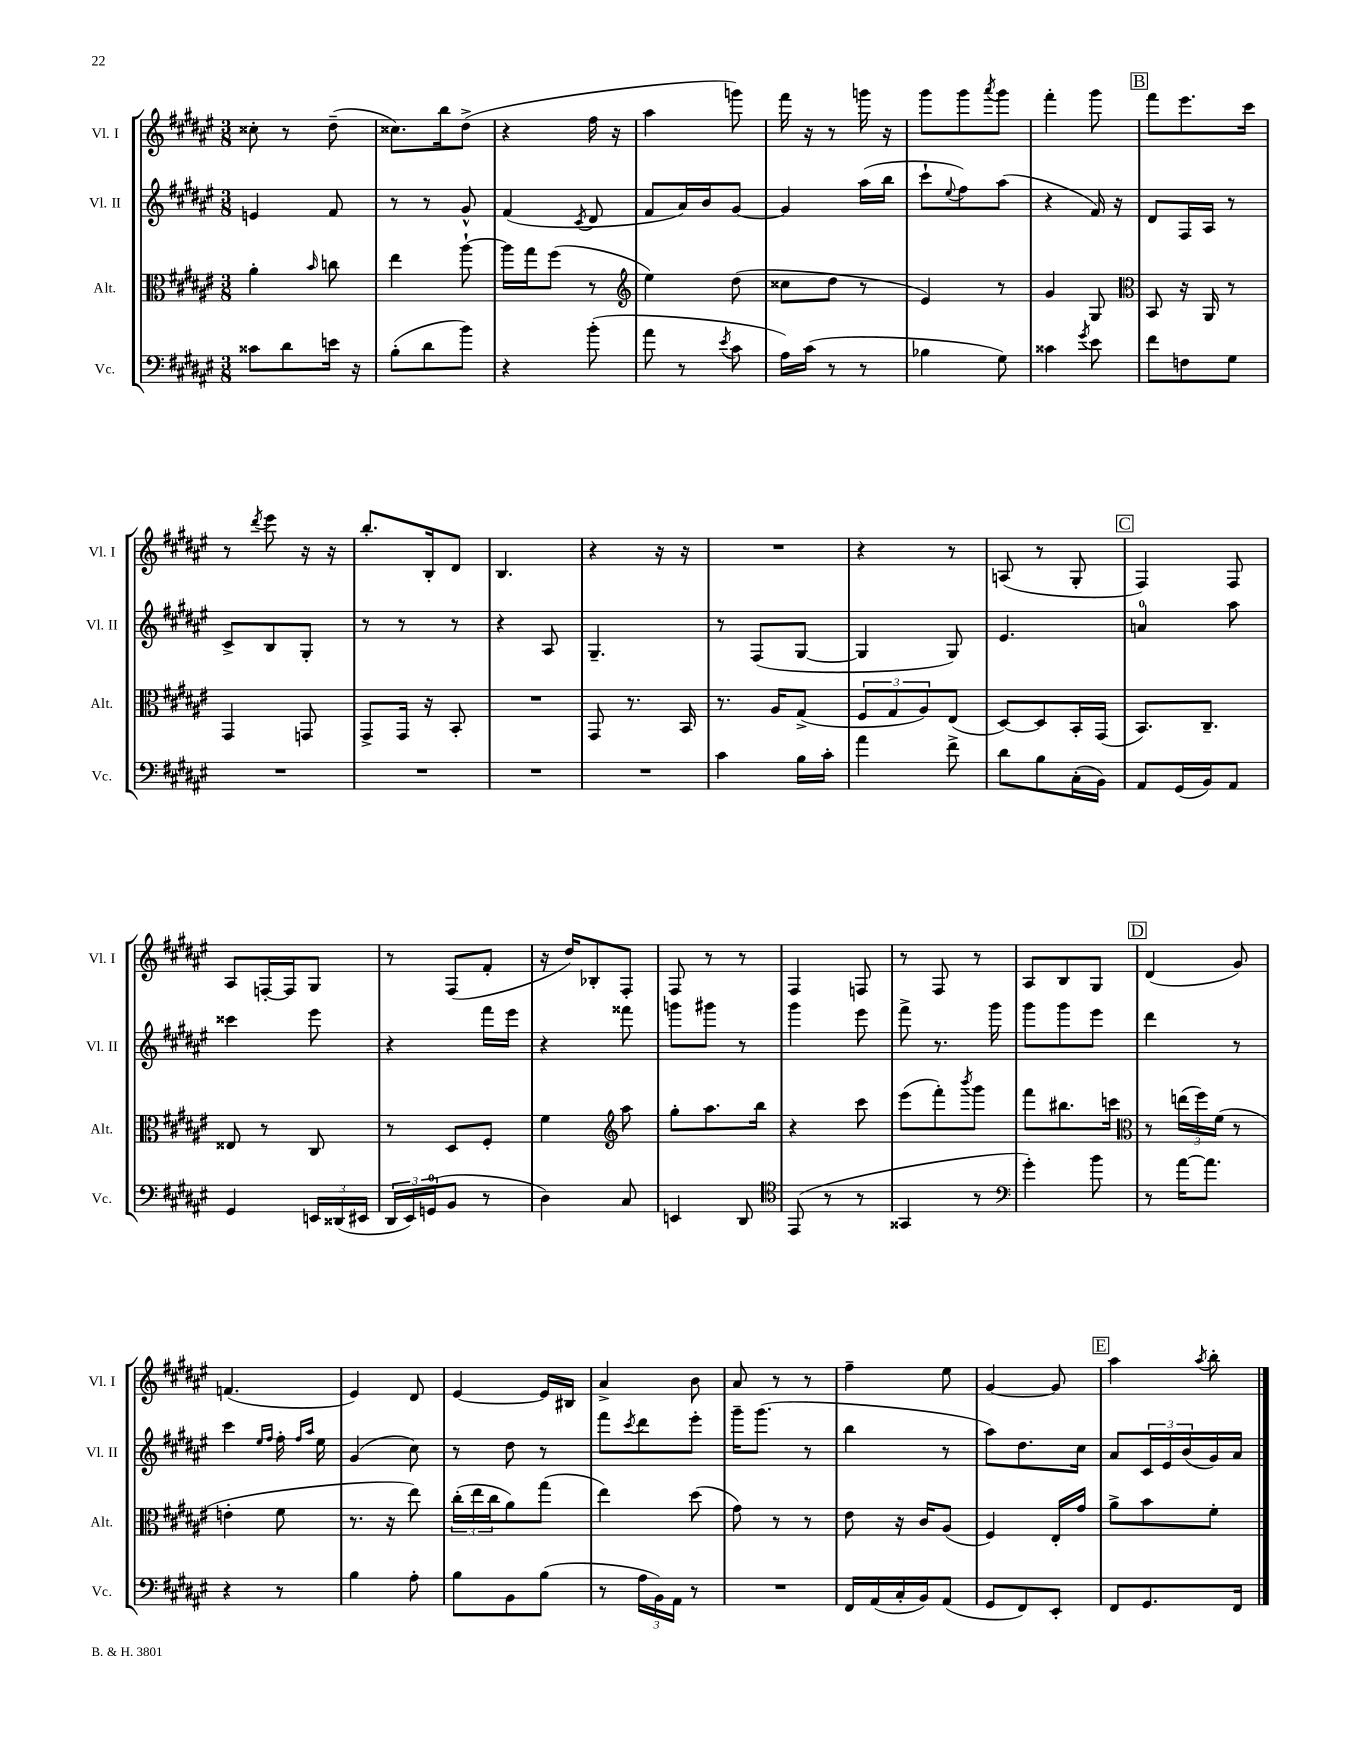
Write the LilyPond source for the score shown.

<<
\new StaffGroup <<
\new Staff = "s0" \with { instrumentName = "Vl. I" shortInstrumentName = "Vl. I" } {
    \clef treble \key fis \major \numericTimeSignature \time 3/8
    cisis''8-. r8 dis''8--( |
    cisis''8.) b''16 dis''8->( |
    r4 fis''16 r16 |
    ais''4 g'''8) |
    fis'''16 r16 r8 g'''16 r16 |
    gis'''8 gis'''8 \acciaccatura { ais'''8 } gis'''8 |
    fis'''4-. gis'''8 |
    \mark \markup { \box "B" } fis'''8 eis'''8. cis'''16 |
    r8 \acciaccatura { dis'''8 } eis'''8 r16 r16 |
    b''8.-. b16-. dis'8 |
    b4. |
    r4 r16 r16 |
    R4. |
    r4 r8 |
    a8( r8 gis8-. |
    \mark \markup { \box "C" } fis4) fis8 |
    ais8 f16~-. f16 gis8 |
    r8 fis8( fis'8-. |
    r16 dis''16) bes8-. fis8-. |
    fis8 r8 r8 |
    fis4 f8 |
    r8 fis8 r8 |
    ais8 b8 gis8 |
    \mark \markup { \box "D" } dis'4( gis'8) |
    f'4.( |
    eis'4) dis'8 |
    eis'4~ eis'16 bis16 |
    ais'4-> b'8 |
    ais'8 r8 r8 |
    fis''4-- eis''8 |
    gis'4~ gis'8 |
    \mark \markup { \box "E" } ais''4 \acciaccatura { ais''8 } b''8-. \bar "|." |
}
\new Staff = "s1" \with { instrumentName = "Vl. II" shortInstrumentName = "Vl. II" } {
    \clef treble \key fis \major \numericTimeSignature \time 3/8
    e'4 fis'8 |
    r8 r8 gis'8-^ |
    fis'4( \acciaccatura { cis'8 } dis'8 |
    fis'8 ais'16) b'16 gis'8~ |
    gis'4 ais''16( b''16 |
    cis'''8-! \appoggiatura { eis''8 } fis''8) ais''8( |
    r4 fis'16) r16 |
    \mark \markup { \box "B" } dis'8 fis16 ais16 r8 |
    cis'8-> b8 gis8-. |
    r8 r8 r8 |
    r4 ais8 |
    gis4.-- |
    r8 fis8( gis8~ |
    gis4 gis8) |
    eis'4. |
    \mark \markup { \box "C" } a'4-0 ais''8 |
    cisis'''4 eis'''8 |
    r4 fis'''16 eis'''16 |
    r4 fisis'''8 |
    g'''8 gis'''8 r8 |
    gis'''4 eis'''8 |
    fis'''8-> r8. gis'''16 |
    gis'''8 gis'''8 eis'''8 |
    \mark \markup { \box "D" } dis'''4 r8 |
    cis'''4 \grace { eis''16 fis''16 } fis''16-. \grace { fis''16 ais''16 } eis''16 |
    gis'4( cis''8) |
    r8 dis''8 r8 |
    fis'''8 \acciaccatura { cis'''8 } dis'''8 eis'''8-. |
    gis'''16-- gis'''8.( r8 |
    b''4 r8 |
    ais''8) dis''8. cis''16 |
    \mark \markup { \box "E" } ais'8 \tuplet 3/2 { cis'16 eis'16 b'16( } gis'16) ais'16 \bar "|." |
}
\new Staff = "s2" \with { instrumentName = "Alt." shortInstrumentName = "Alt." } {
    \clef alto \key fis \major \numericTimeSignature \time 3/8
    ais'4-. \grace { b'16 } c''8 |
    eis''4 ais''8~-! |
    ais''16 gis''16 fis''8( r8 |
    \clef treble eis''4) dis''8( |
    cisis''8 dis''8 r8 |
    eis'4) r8 |
    gis'4 gis8 |
    \mark \markup { \box "B" } \clef alto b,8 r16 ais,16 r8 |
    gis,4 g,8 |
    gis,8-> gis,16 r16 b,8-. |
    R4. |
    gis,8 r8. b,16 |
    r8. ais16 gis8->( |
    \tuplet 3/2 { fis8 gis8 ais8) } eis8( |
    dis8~) dis8 b,16-. gis,16( |
    \mark \markup { \box "C" } b,8.) cis8.-- |
    eisis8 r8 cis8 |
    r8 dis8 fis8-. |
    fis'4 \clef treble ais''8 |
    gis''8-. ais''8. b''16 |
    r4 cis'''8 |
    eis'''8( fis'''8-.) \acciaccatura { b'''8 } gis'''8 |
    fis'''8 bis''8. c'''16 |
    \mark \markup { \box "D" } \clef alto r8 \tuplet 3/2 { e''16( fis''16) fis'16( } r8 |
    e'4-. fis'8 |
    r8. r16 eis''8) |
    \tuplet 3/2 { cis''16-.( eis''16 cis''16 } ais'8) gis''8( |
    eis''4) dis''8( |
    gis'8) r8 r8 |
    eis'8 r16 cis'16 ais8( |
    fis4) eis16-. gis'16 |
    \mark \markup { \box "E" } ais'8-> b'8 fis'8-. \bar "|." |
}
\new Staff = "s3" \with { instrumentName = "Vc." shortInstrumentName = "Vc." } {
    \clef bass \key fis \major \numericTimeSignature \time 3/8
    cisis'8 dis'8 e'16 r16 |
    b8-.( dis'8 b'8) |
    r4 b'8-.( |
    ais'8 r8 \acciaccatura { eis'8 } cis'8 |
    ais16) cis'16( r8 r8 |
    bes4 gis8) |
    cisis'4 \acciaccatura { gis'8 } eis'8 |
    \mark \markup { \box "B" } fis'8 f8 gis8 |
    R4. |
    R4. |
    R4. |
    R4. |
    cis'4 b16 cis'16-. |
    ais'4 fis'8-> |
    dis'8 b8 cis16-.( b,16) |
    \mark \markup { \box "C" } ais,8 gis,16( b,16) ais,8 |
    gis,4 \tuplet 3/2 { e,16 disis,16( eis,16 } |
    \tuplet 3/2 { dis,16 eis,16) g,16-0( } b,8 r8 |
    dis4) cis8 |
    e,4 dis,8 |
    \clef tenor eis,8( r8 r8 |
    gisis,4 r8 |
    \clef bass gis'4-.) b'8 |
    \mark \markup { \box "D" } r8 ais'16~ ais'8. |
    r4 r8 |
    b4 ais8-. |
    b8 b,8 b8( |
    r8 \tuplet 3/2 { ais16 b,16) ais,16 } r8 |
    R4. |
    fis,16 ais,16( cis16-. b,16) ais,8( |
    gis,8 fis,8) eis,8-. |
    \mark \markup { \box "E" } fis,8 gis,8. fis,16 \bar "|." |
}
>>
>>
\layout { \context { \Score \remove "Bar_number_engraver" } }
